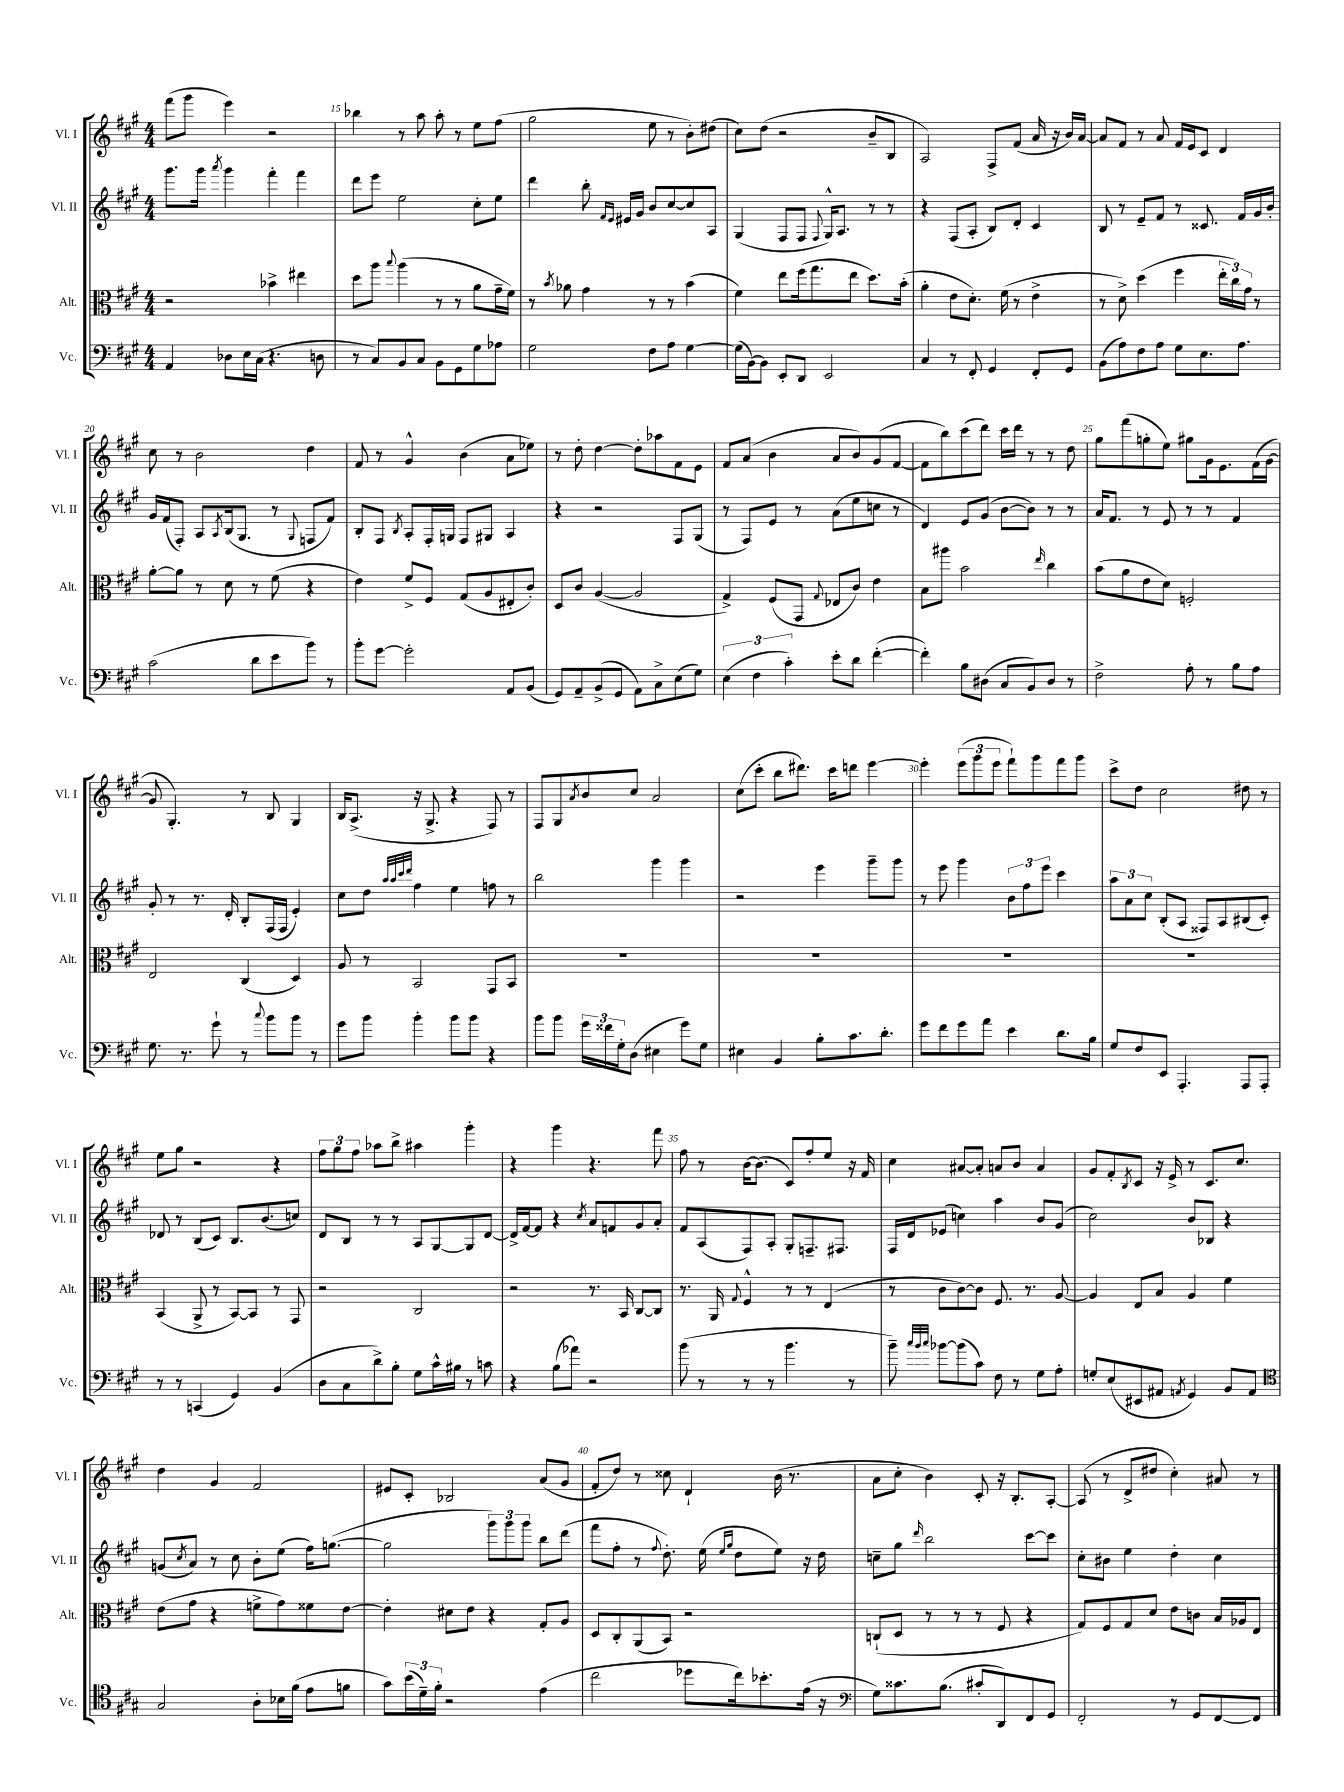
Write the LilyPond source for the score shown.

<<
\new StaffGroup <<
\new Staff = "s0" \with { instrumentName = "Vl. I" shortInstrumentName = "Vl. I" } {
    \clef treble \key a \major \numericTimeSignature \time 4/4
    fis'''8( gis'''8 e'''4) r2 |
    bes''4 r8 a''8 a''8-. r8 e''8 fis''8( |
    gis''2 e''8 r8 b'8-.) dis''8( |
    cis''8) d''8( r2 b'8-- b8 |
    a2) fis8-> fis'8( a'16 r16 b'16) a'16~ |
    a'8 fis'8 r8 a'8 fis'16 e'16 cis'8 d'4 |
    cis''8 r8 b'2 d''4 |
    fis'8 r8 gis'4-^ b'4( a'8 ees''8) |
    r8 d''8-. d''4~ d''8-. aes''8 fis'8 e'8 |
    fis'8 a'8( b'4 a'8 b'8) gis'8( fis'8~ |
    fis'8 b''8) cis'''8( d'''8) cis'''16 d'''16 r8 r8 d''8 |
    gis''8 fis'''8( g''8-. e''8) gis''8 gis'16 e'8. fis'16( gis'16~ |
    gis'8 gis4.-.) r8 b8 gis4 |
    b16 a8.->( r16 gis8.-> r4 fis8) r8 |
    fis8 gis8 \acciaccatura { a'8 } b'8 cis''8 a'2 |
    cis''8( cis'''8-. b''8 dis'''8.) cis'''16 d'''8 e'''4~ |
    e'''4-. \tuplet 3/2 { e'''8( gis'''8 e'''8 } fis'''8-!) gis'''8 fis'''8 gis'''8 |
    cis'''8-> d''8 cis''2 dis''8 r8 |
    e''8 gis''8 r2 r4 |
    \tuplet 3/2 { fis''8 gis''8 fis''8 } aes''8 b''8-> ais''4 gis'''4-. |
    r4 gis'''4 r4. fis'''8 |
    fis''8 r8 b'16~ b'8.( cis'8) fis''8-. e''8 r16 fis'16 |
    cis''4 ais'8~ ais'8-. a'8 b'8 a'4 |
    gis'8 fis'8-. \acciaccatura { b8 } cis'8 r16 e'16-> r8 cis'8. cis''8. |
    d''4 gis'4 fis'2 |
    eis'8 cis'8-. bes2 a'8( gis'8 |
    fis'8-. d''8) r8 cisis''8 d'4-! b'16( r8. |
    a'8 cis''8-. b'4) cis'8-. r16 b8.-. a8~-. |
    a8( r8 d'8-> dis''8 cis''4-.) ais'8 r8 \bar "|." |
}
\new Staff = "s1" \with { instrumentName = "Vl. II" shortInstrumentName = "Vl. II" } {
    \clef treble \key a \major \numericTimeSignature \time 4/4
    gis'''8. gis'''16 \acciaccatura { a'''8 } gis'''4 fis'''4-. fis'''4 |
    d'''8 e'''8 e''2 cis''8-. e''8 |
    d'''4 b''8-. \grace { fis'16 e'16 } eis'16 gis'16 b'8 cis''8~ cis''8 a8 |
    gis4( fis8 fis8 \appoggiatura { fis8 } gis16-^) a8. r8 r8 |
    r4 fis8( a8-. b8) d'8-. cis'4 |
    b8 r8 e'8-- fis'8 r8 cisis'8. fis'16 gis'16 b'16-. |
    gis'16 fis'16( fis8-.) a8 \acciaccatura { a8 } b16( gis8. r8 \appoggiatura { gis8 } f8 fis'8) |
    b8-. fis8 \acciaccatura { b8 } a8-. fis16-. g16 fis8 gis8 a4 |
    r4 r2 fis8 gis8( |
    r8 fis8) e'8 r8 a'8( e''8 c''8 r8 |
    d'4) e'8 gis'8( b'8~ b'8) r8 r8 |
    a'16 fis'8. r8 e'8 r8 r8 fis'4 |
    gis'8-. r8 r8. d'16-. b8-. fis16( fis16 e'4-.) |
    cis''8 d''8 \grace { a''32 a''32 cis'''32 d'''32 } fis''4 e''4 f''8 r8 |
    b''2 gis'''4 gis'''4 |
    r2 e'''4 gis'''8-- gis'''8 |
    r8 e'''8 gis'''4 \tuplet 3/2 { b'8 fis''8 e'''8 } cis'''4 |
    \tuplet 3/2 { a''8 a'8 cis''8 } b8-.( a8 fisis8) a8 bis8( cis'8-.) |
    des'8 r8 b8( cis'8) b8. b'8.( c''8) |
    d'8 b8 r8 r8 a8 gis8~ gis8 d'8~ |
    d'16-> fis'16~ fis'8 r4 \acciaccatura { cis''8 } a'8 f'8 gis'8 a'8-. |
    fis'8 a8( fis8) a8-. gis8-. f8.-- fis8. |
    fis16 d'16 ees'8( c''4) a''4 b'8 gis'8( |
    cis''2) b'8 bes8 r4 |
    g'8( \acciaccatura { cis''8 } a'8) r8 cis''8 b'8-. e''8( fis''16) g''8.~( |
    g''2 \tuplet 3/2 { gis'''8) gis'''8 gis'''8 } b''8 d'''8( |
    fis'''8 fis''8-. r8 \appoggiatura { fis''8 } d''8.-.) e''16( \grace { e''16 gis''16 } d''8 e''8) r16 d''16 |
    c''8-- gis''8 \grace { d'''16 } b''2 cis'''8~ cis'''8 |
    cis''8-. bis'8 e''4 d''4-. cis''4 \bar "|." |
}
\new Staff = "s2" \with { instrumentName = "Alt." shortInstrumentName = "Alt." } {
    \clef alto \key a \major \numericTimeSignature \time 4/4
    r2 bes'4-> eis''4 |
    d''8 a''8 \appoggiatura { b''8 } a''4( r8 r8 a'8 gis'16-- fis'16) |
    r8 \acciaccatura { b'8 } aes'8 gis'4 r8 r8 b'4( |
    fis'4) e''8 fis''16( gis''8. e''8 d''8.) b'16-.( |
    a'4-. e'8 d'8.-.) fis'16( r8 e'4-> |
    r8 d'8->) d''4( fis''4 \tuplet 3/2 { e''16-. cis''16) gis'16 } r8 |
    a'8~-. a'8 r8 d'8 r8 fis'8( r4 |
    e'4) fis'8-> fis8 gis8( a8 eis8-. cis'8-.) |
    d8 cis'8 a4~( a2 |
    gis4->) fis8( gis,8 \appoggiatura { gis8 } ees8 cis'8) e'4 |
    b8 ais''8 b'2 \grace { e''16 } cis''4 |
    b'8( a'8 e'8 d'8) f2-. |
    e2 cis4( d4) |
    a8 r8 b,2 gis,8 b,8 |
    R1 |
    R1 |
    R1 |
    R1 |
    b,4( a,8-> r8 b,8~) b,8 r8 gis,8 |
    r2 cis2 |
    r2 r8. b,16 cis8~ cis8 |
    r8. a,16 \appoggiatura { gis8 } fis4-^ r8 r8 e4( |
    r8 cis'8 cis'8~) cis'8 fis8. r8. a8~ |
    a4 e8 b8 a4 fis'4 |
    e'8( gis'8 r4 f'8-> gis'8) fisis'8 e'8~ |
    e'4-. dis'8 e'8 r4 gis8-. a8 |
    d8 cis8-. a,8( b,8) r2 |
    c8-!( d8 r8 r8 r8 fis8 r4 |
    gis8) fis8 gis8 d'8 e'8 c'8 b16 aes16 e8 \bar "|." |
}
\new Staff = "s3" \with { instrumentName = "Vc." shortInstrumentName = "Vc." } {
    \clef bass \key a \major \numericTimeSignature \time 4/4
    a,4 des8 e16 cis16( r4. d8 |
    r8 cis8) b,8 cis8 b,8 gis,8 gis8 aes8 |
    gis2 fis8 a8 gis4~ |
    gis16( b,16~) b,8 e,8-. d,8 e,2 |
    cis4 r8 fis,8-. gis,4 fis,8-. gis,8 |
    b,8( a8) fis8 a8 gis8 e8. a8. |
    cis'2( d'8 e'8 b'8) r8 |
    b'8-. gis'8~ gis'2-. a,8 b,8( |
    gis,8) a,8-- b,8->( gis,8 a,8) cis8-> e8( gis8) |
    \tuplet 3/2 { e4( fis4 cis'4-.) } e'8-. d'8 fis'4~-.( |
    fis'4-.) b8 dis8( cis8 b,8) dis8 r8 |
    fis2-> a8-. r8 b8 a8 |
    gis8. r8. gis'8-! r8 \appoggiatura { cis''8 } b'8 b'8 r8 |
    gis'8 b'8 b'4-. b'8 b'8 r4 |
    b'8 b'8 \tuplet 3/2 { gis'16 fisis'16 gis16-. } d8( eis4 gis'8) gis8 |
    eis4 b,4 b8-. cis'8. d'8.-. |
    gis'8 fis'8 gis'8 a'8 e'4 d'8. b16 |
    gis8 fis8 e,8 a,,4.-. a,,8 a,,8-. |
    r8 r8 c,4( gis,4) b,4( |
    d8 cis8 d'8->) b8-. gis8 cis'16-^ bis16 r8 c'8 |
    r4 b8( aes'8) r2 |
    b'8( r8 r8 r8 b'4. r8 |
    b'8--) \grace { cis''32 b'32 cis''32 } bes'8~ bes'8( cis'8) fis8 r8 gis8 a8-. |
    g8-. e8( eis,8 ais,8 \acciaccatura { a,8 } gis,4) b,8 a,8 |
    \clef tenor gis2 a8-. bes16 fis'16( e'8 f'8 |
    gis'8) \tuplet 3/2 { b'16( d'16--) fis'16-. } r2 e'4( |
    cis''2 des''8 cis''16) bes'8.-. e'16( r16 |
    \clef bass gis8) cisis'8. b8.( cis'8-. d,8) fis,8 gis,8 |
    fis,2-. r8 gis,8 fis,8~ fis,8 \bar "|." |
}
>>
>>
\layout { \context { \Score currentBarNumber = #14 \override BarNumber.break-visibility = ##(#f #t #t) barNumberVisibility = #(every-nth-bar-number-visible 5) } }
